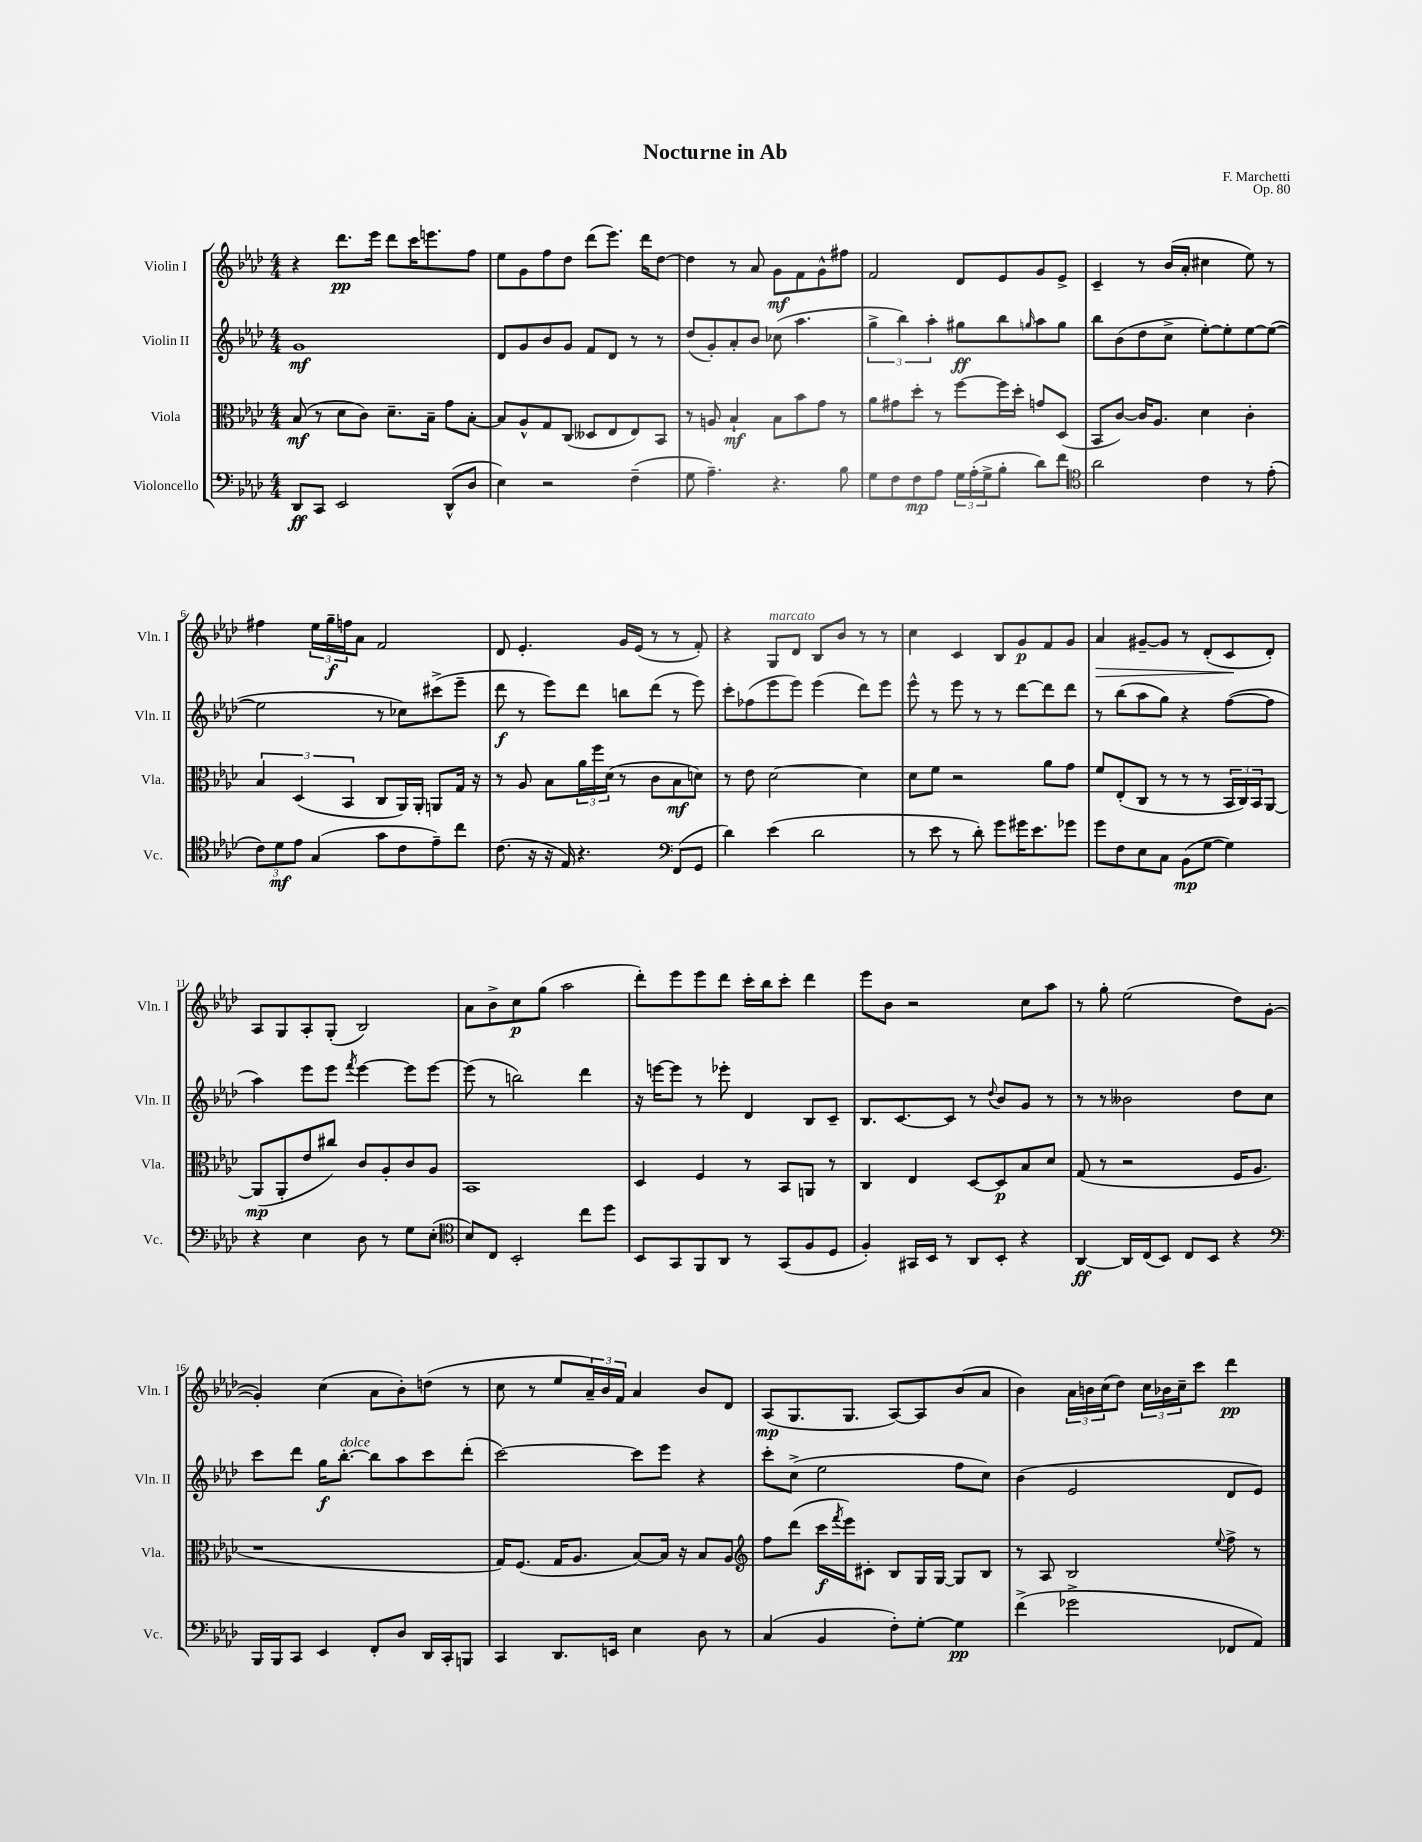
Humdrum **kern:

**kern	**kern	**kern	**kern
*staff4	*staff3	*staff2	*staff1
*clefF4	*clefC3	*clefG2	*clefG2
*k[b-e-a-d-]	*k[b-e-a-d-]	*k[b-e-a-d-]	*k[b-e-a-d-]
*M4/4	*M4/4	*M4/4	*M4/4
8DD-/L	(8B-/	1g	4r
8CC/J	8r	.	.
2EE-/	8d-\L	.	8.ddd-\L
.	8c\J)	.	.
.	.	.	16eee-\Jk
.	8.d-~\L	.	8ddd-\L
.	.	.	16ccc\K
.	16B-~\Jk	.	8.eee\
(8DD-^^/L	8g\L	.	.
8D-/J	[8B-'\J	.	8ff\J
=	=	=	=
4E-\)	8B-/]L	8d-/L	8ee-\L
.	8A-^^/	8g/	8g\
2r	8G/	8b-/	8ff\
.	(8C/J	8g/J	8dd-\J
.	8D--/L	8f/L	(8ddd-\L
.	8E-/	8d-/J	8.eee-\J)
(4F~\	8E-/)	8r	.
.	.	.	16ddd-\LK
.	8BB-/J	8r	[8dd-\J
=	=	=	=
8G\	8r	(8dd-/L	4dd-\]
4.A-~\)	8A/	8g'/)	.
.	4B-`/	8a-'/	8r
.	.	8b-/J	8a-/
4.r	8B-\L	(8cc-\	8g\L
.	8b-\	4.aa-\	8f\
.	8g\J	.	8g^^\
8B-\	8r	.	8ff#\J
=	=	=	=
8G\L	8a-\L	6gg^\	2f/
8F\	8g#\	.	.
.	.	6bb-\)	.
8F\	8dd-'\J	.	.
.	.	6aa-'\	.
8A-\J	8r	.	.
24G\LL	[8ff\L	8gg#\L	8d-/L
(24A-'\	.	.	.
24G^\J	.	.	.
8B-'\J	16ff\]L	8bb-\	8e-/
.	16dd-'\JJ	.	.
.	.	16qqgg/	.
8d-\L)	8g/L	8aa-\	8g/
8f\J	(8D-/J	8gg\J	8e-^/J
=	=	=	=
*clefC4	*	*	*
2a-\	8BB-/L	8bb-\L	4c~/
.	[8c/J)	(8b-\	.
.	16c/]LK	8dd-\	8r
.	8.A-/J	.	.
.	.	8cc^\J	(16b-/LL
.	.	.	16a-'/JJ
4c\	4d-\	[8ee-'\L)	4cc#\
.	.	8ee-'\]	.
8r	4c'\	[8ee-\	8ee-\)
(8e-'\	.	(8ee-\_J	8r
=	=	=	=
12c\L)	6B-/	2ee-\]	4ff#\
12d-\	.	.	.
12e-\J	(6D-/	.	.
(4G/	.	.	24ee-\LL
.	.	.	24gg~\
.	6BB-/	.	24ff\J
.	.	.	8a-\J
8g\L	8C/L	8r	2f/
8c\	16AA-/L)	8cc-\L)	.
.	16AA-'/JJ	.	.
8e-~\)	8AA/L	(8ccc#^\	.
8cc\J	16G/Jk	8eee-~\J	.
.	16r	.	.
=	=	=	=
(8.c\	8r	8ddd-\	8d-/
.	8A-/	8r	4.e-'/
16r	.	.	.
16r	8B-\L	8eee-\L)	.
16E-/)	.	.	.
4.r	24a-\L	8ddd-\J	.
.	24ff\	.	.
.	(24d-\JJ	.	.
.	8r	8bb\L	16g/LL
.	.	.	(16e-/JJ
.	8c\L	(8ddd-\J	8r
*clefF4	*	*	*
(8FF/L	8B-\	8r	8r
8GG/J	8d\J)	8eee-\)	8f'/)
=	=	=	=
4d-\)	8r	8ccc'\L	4r
.	8e-\	(8ff-\	.
(4e-\	[2d-\	8eee-\	8G/L
.	.	8eee-\J)	8d-/J
2d-\	.	(4eee-\	8B-/L
.	.	.	8b-/J
.	4d-\]	8ddd-\L)	8r
.	.	8eee-\J	8r
=	=	=	=
8r	8d-\L	8eee-^^\	4cc\
8e-\	8f\J	8r	.
8r	2r	8eee-\	4c/
8d-'\)	.	8r	.
8g\L	.	8r	8B-/L
16g#\K	.	[8ddd-\L	8g/
8.e-\	.	.	.
.	8a-\L	8ddd-\]	8f/
8g-\J	8g\J	8ddd-\J	8g/J
=	=	=	=
8g\L	8f/L	8r	4a-/
8F\	(8E-'/	(8bb-\L	.
8E-\	8C/J	8aa-\	[8g#~/L
8C\J	8r	8gg\J)	8g#/]J
(8BB-\L	8r	4r	8r
[8G\J	8r	.	(8d-'/L
4G\])	24BB-/LL	([8ff\L	8c/
.	24C/)	.	.
.	24BB-/J	.	.
.	[8AA-/J	8ff\]J	8d-'/J)
=	=	=	=
4r	(8AA-/]L	4aa-\)	8A-/L
.	8AA-'/	.	8G/
4E-\	8e-/	8eee-\L	8A-'/
.	8cc#/J)	8eee-\J	(8G'/J
.	.	8qfff/	.
8D-\	8c/L	[4eee-\	2B-/)
8r	8A-'/	.	.
8G\L	8c/	8eee-\]L	.
(8E-'\J	8A-/J	[8eee-\J	.
=	=	=	=
*clefC4	*	*	*
8B-/L)	1BB-	(8eee-\]	8a-\L
8C/J	.	8r	8b-^\
2BB-'/	.	2bb\)	8cc\
.	.	.	(8gg\J
.	.	.	2aa-\
8cc\L	.	4ddd-\	.
8dd-\J	.	.	.
=	=	=	=
8BB-/L	4D-/	16r	8ddd-'\L)
.	.	[16eee\LK	.
8GG/	.	8eee\]J	8eee-\
8FF/	4F/	8r	8eee-\
8AA-/J	.	8eee-'\	8ddd-\J
8r	8r	4d-/	16ccc'\LL
.	.	.	16bb-\J
(8GG/L	8BB-/L	.	8ccc'\J
8F/	8AA/J	8B-/L	4ddd-\
8D-/J	8r	8c~/J	.
=	=	=	=
4F'/)	4C/	8.B-/L	8eee-\L
.	.	.	8b-\J
.	.	[8.c/	.
16GG#/LL	4E-/	.	2r
16BB-/JJ	.	.	.
8r	.	8c/]J	.
8AA-/L	[8D-/L	8r	.
.	.	8qqdd-/	.
8BB-'/J	8D-/]	8b-/L	.
4r	8B-/	8g/J	8cc\L
.	8d-/J	8r	8aa-\J
=	=	=	=
[4AA-/	(8G/	8r	8r
.	8r	8r	8gg'\
16AA-/]LL	2r	2b--\	(2ee-\
(16C/J	.	.	.
8BB-/J)	.	.	.
8C/L	.	.	.
8BB-/J	.	.	.
4r	16F/LK	8dd-\L	8dd-\L)
.	8.A-/J	.	.
.	.	8cc\J	([8g\J
=	=	=	=
*clefF4	*	*	*
16BBB-/LL	1r	8ccc\L	4g'/])
16BBB-/J	.	.	.
8CC/J	.	8ddd-\J	.
4EE-/	.	16gg\LK	(4cc\
.	.	[8.bb-'\J	.
8FF'/L	.	8bb-\]L	8a-\L
8D-/J	.	8aa-\	8b-'\)
16DD-/LL	.	8ccc\	(8dd\J
16CC'/J	.	.	.
8BBB/J	.	(8ddd-'\J	8r
=	=	=	=
4CC/	16G/LK)	[2ccc\)	8cc\
.	(8.F/J	.	.
.	.	.	8r
8.DD-/L	16G/LK	.	8ee-/L
.	8.A-/J	.	.
.	.	.	24a-~/L)
.	.	.	24b-/
16EE/Jk	.	.	.
.	.	.	24f/JJ
4E-\	[8B-/L)	8ccc\]L	4a-/
.	16B-/]Jk	8eee-\J	.
.	16r	.	.
8D-\	8B-/L	4r	8b-/L
8r	8A-/J	.	8d-/J
=	=	=	=
*	*clefG2	*	*
(4C/	8ff\L	8ccc'\L	(8A-/L
.	(8ddd-\J	(8cc^\J	8.G/
4BB-/	16ccc\LL	2ee-\	.
.	8qfff/	.	.
.	16eee-\J)	.	8.G/J
.	8c#'\J	.	.
8F'\L)	8B-/L	.	[8A-/L)
[8G'\J	16G/L	.	8A-/]
.	[16G/JJ	.	.
4G\]	8G/]L	8ff\L	(8b-/
.	8B-/J	8cc\J)	8a-/J
=	=	=	=
(4f^\	8r	(4b-\	4b-\)
.	8A-/	.	.
2g-^\	2B-/	2e-/	24a-\LL
.	.	.	24b\
.	.	.	(24cc\J
.	.	.	8dd-\J)
.	.	.	24cc\LL
.	.	.	24b-\
.	.	.	24cc~\J
.	.	.	8ccc\J
.	8qqee-/	.	.
8FF-/L	8ff^\	8d-/L	4ddd-\
8AA-/J)	8r	8e-/J)	.
==	==	==	==
*-	*-	*-	*-
